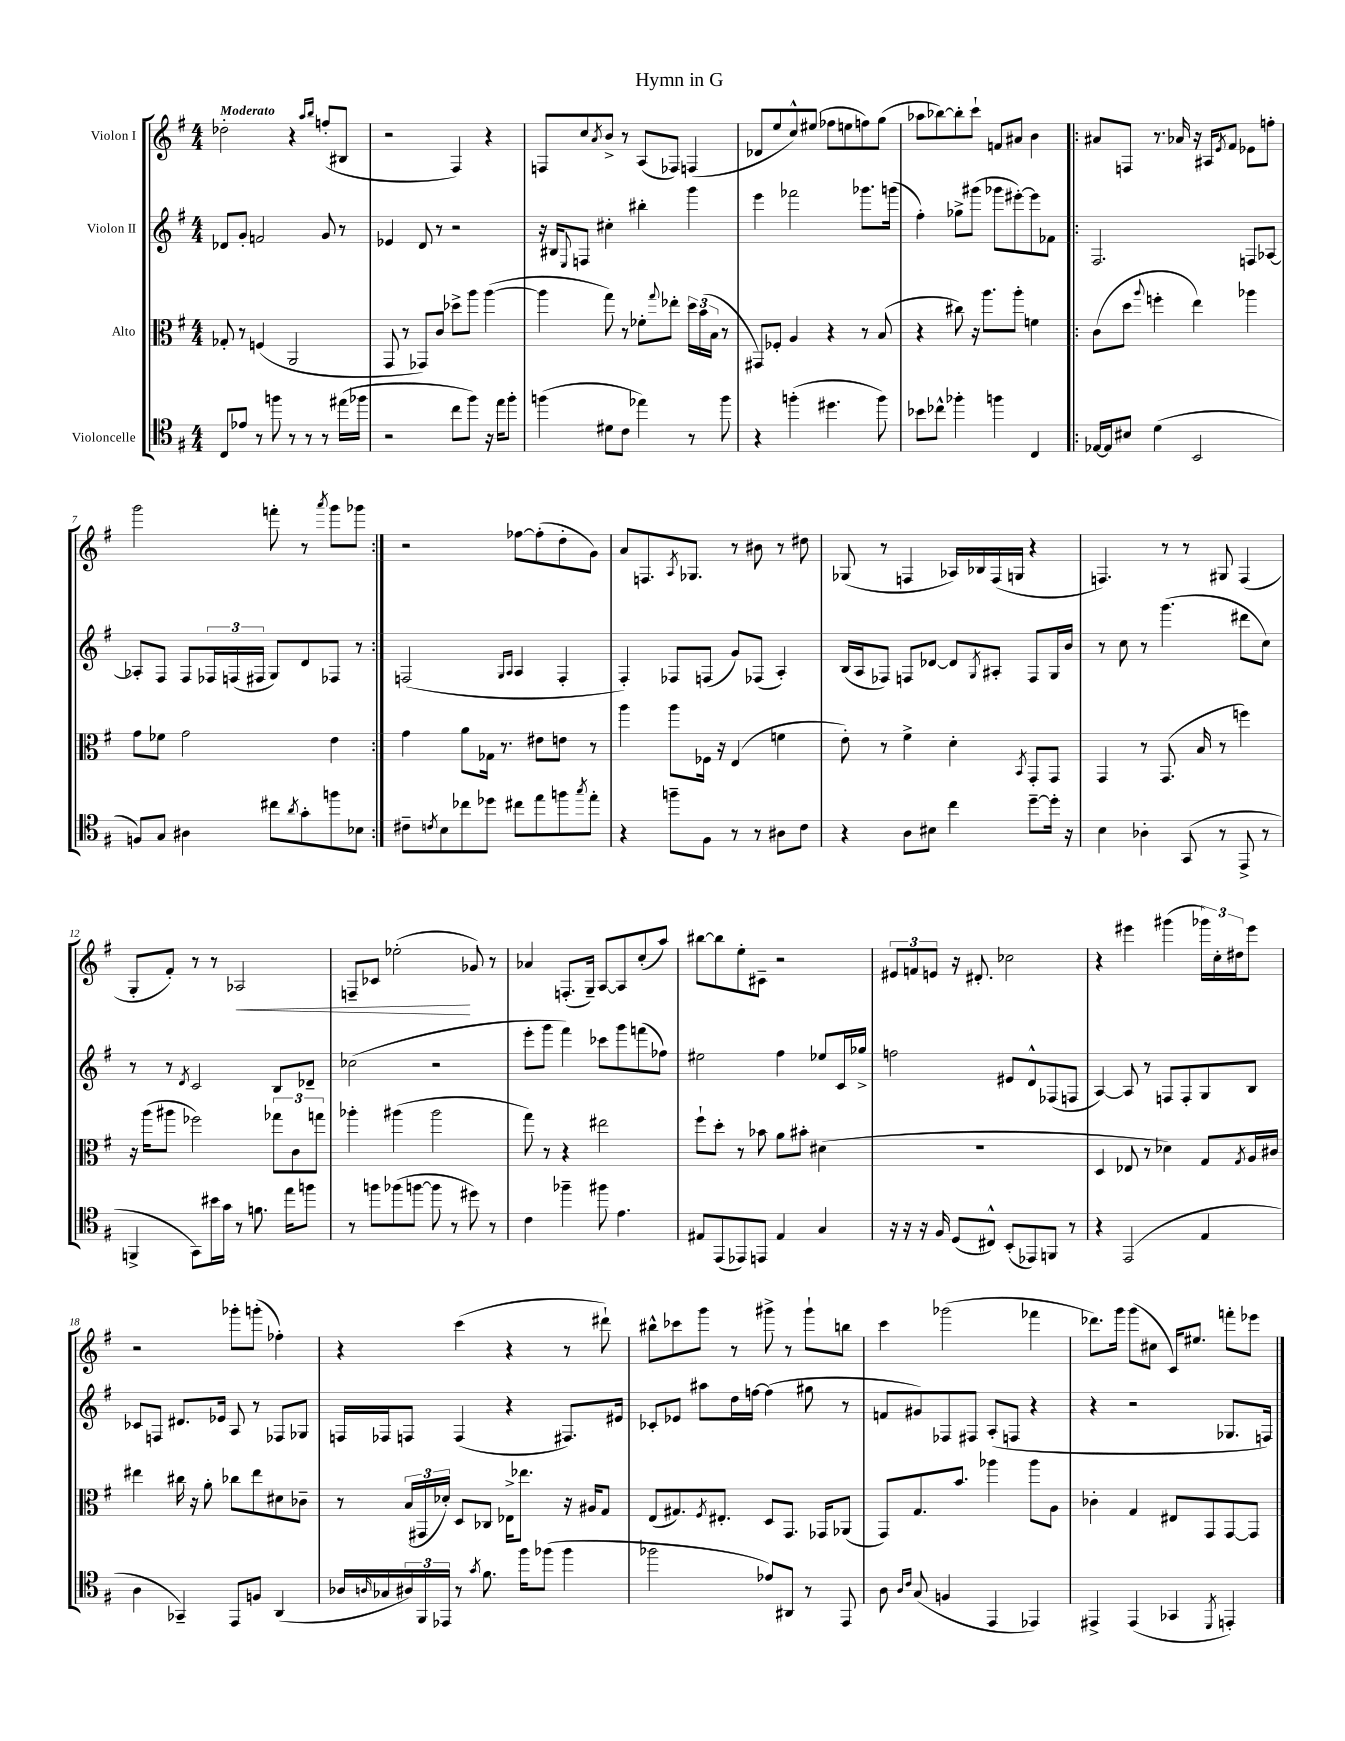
\header { title = "Hymn in G" }
<<
\new StaffGroup <<
\new Staff = "s0" \with { instrumentName = "Violon I" } {
    \clef treble \key g \major \numericTimeSignature \time 4/4 \tempo "Moderato"
    des''2-. r4 \grace { a''16 b''16 } f''8-.( bis8 |
    r2 fis4) r4 |
    f8 c''8 \acciaccatura { a'8 } b'8-> r8 a8( fes8) f4( |
    des'8 e''8 c''8-^) eis''8( fes''8 e''8 f''8) g''8( |
    aes''8 bes''8~) bes''8-. c'''8-! f'8 ais'8 b'4 |
    \repeat volta 2 { ais'8 f8 r8. aes'16 r16 ais16 \acciaccatura { e'8 } fis'8 ees'8 f''8-. |
    g'''2 f'''8-. r8 \acciaccatura { a'''8 } g'''8 ges'''8 | }
    r2 fes''8~ fes''8-.( d''8-. g'8) |
    a'8 f8. \acciaccatura { a8 } ges8. r8 bis'8 r8 dis''8 |
    ges8( r8 f4 aes16) bes16 f16( g16 r4 |
    f4.) r8 r8 gis8 f4( |
    g8-. fis'8-.) r8 r8 aes2\< |
    f8-- ces'8 ees''2-.\!( ges'8) r8 |
    aes'4 f8.-.( g16--) a8~ a8 c''8-.( a''8) |
    bis''8~ bis''8 e''8-. cis'8-- r2 |
    \tuplet 3/2 { eis'8 f'8 e'8 } r16 dis'8.-. ces''2 |
    r4 eis'''4 gis'''4( \tuplet 3/2 { ges'''16) c''16-. dis''16 } eis'''8 |
    r2 ges'''8-. g'''8-.( fes''4-.) |
    r4 c'''4( r4 r8 dis'''8-!) |
    bis''8-^ ces'''8 g'''8 r8 gis'''8-> r8 gis'''8-! b''8 |
    c'''4 ges'''2( fes'''4 |
    des'''8.) g'''16 g'''8( cis''8 c'16) eis''8. f'''8-. ees'''8 \bar "|." |
}
\new Staff = "s1" \with { instrumentName = "Violon II" } {
    \clef treble \key g \major \numericTimeSignature \time 4/4
    des'8 g'8-. f'2 g'8 r8 |
    ees'4 d'8 r8 r2 |
    r16 bis16 \appoggiatura { e8 } f8 cis''4-. bis''4-. g'''4 |
    e'''4 fes'''2 ges'''8. g'''16( |
    fis''4-.) ges''8-> gis'''8( ges'''8 eis'''8~-.) eis'''8 fes'8 |
    \repeat volta 2 { fis2. f8 aes8~ |
    aes8-. fis8 fis8 \tuplet 3/2 { fes16 f16( fis16 } g8) d'8 fes8 r8 | }
    f2( \grace { g16 a16 } a4 f4-. |
    fis4-.) fes8 f8( g'8) fes8( a4-.) |
    b16( a16 fes8) f8 des'8~ des'8 \acciaccatura { g8 } ais8-. f8 g16 b'16 |
    r8 c''8 r8 g'''4.( dis'''8 c''8) |
    r8 r8 \acciaccatura { d'8 } c'2 b8 des'8-- |
    ces''2( r2 |
    e'''8-. g'''8 fis'''4) ces'''8 g'''8 f'''8( fes''8) |
    eis''2 fis''4 ees''8 c'16 ges''16-> |
    f''2 eis'8 d'8-^ fes8( f8 |
    a4~) a8 r8 f8 f8-. g8 b8 |
    ces'8 f8 dis'8. ees'16 a8 r8 fes8 ges8 |
    f16 fes16 f8 f4( r4 fis8.) eis'16 |
    ces'8-. ees'8 ais''8 d''16 f''16~ f''4( gis''8 r8 |
    f'8 gis'8) fes8 fis8 a8-.( f8 r4 |
    r4 r2 ges8. f16) \bar "|." |
}
\new Staff = "s2" \with { instrumentName = "Alto" } {
    \clef alto \key g \major \numericTimeSignature \time 4/4
    ges8-. r8 f4( a,2 |
    g,8 r8 ges,8) c'8 des''8-> a''8 a''4~( |
    a''4 g''8) r8 fes'8-. \appoggiatura { g''8 } ees''8-. \tuplet 3/2 { d''16 b'16( b16 } r8 |
    gis,8) fes8-. a4 r4 r8 b8( |
    r4 cis''8) r16 a''8. a''8-. f'4 |
    \repeat volta 2 { c'8( d''8 \appoggiatura { a''8 } f''4-. e''4) aes''4 |
    g'8 fes'8 g'2 e'4 | }
    g'4 a'8 ges16 r8. eis'8 e'8 r8 |
    a''4 a''8 fes16 r16 e4( f'4 |
    e'8-.) r8 fis'4-> d'4-. \acciaccatura { b,8 } g,8-. g,8 |
    g,4 r8 g,8.( b16 r8 f''4) |
    r16 a''16( ais''8 fes''2) \tuplet 3/2 { ges''8 c'8 g''8 } |
    aes''4-. ais''4( ais''2 |
    g''8) r8 r4 eis''2 |
    fis''8-! d''8-. r8 bes'8 a'8 bis'8-. dis'4( |
    R1 |
    d4 ees8 r8 des'4) g8 \acciaccatura { g8 } a16 cis'16 |
    eis''4 cis''16 r16 a'8-. ces''8 eis''8 dis'8 ces'8-- |
    r8 \tuplet 3/2 { b16( gis,16 des'16-.) } d8 ces8 ees16-> ees''8. r16 ais16 g8 |
    e8( gis8.) \acciaccatura { fis8 } eis8.-. d8 g,8. ges,16 aes,8( |
    g,8) g8. b'8. aes''4 aes''8 a8 |
    ces'4-. g4 eis8 g,8 g,8~ g,8 \bar "|." |
}
\new Staff = "s3" \with { instrumentName = "Violoncelle" } {
    \clef tenor \key g \major \numericTimeSignature \time 4/4
    c8 ees'8 r8 f''8 r8 r8 r8 eis''16( fes''16 |
    r2 c''8 fis''8) r16 e''16 fis''8-. |
    f''4( dis'8 c'8 ees''4) r8 f''8 |
    r4 f''4-.( dis''4. f''8) |
    bes'8 ces''8-^ fes''4-. f''4 c4 |
    \repeat volta 2 { ees16~ ees16 bis8 d'4( b,2 |
    f8) g8 ais4 cis''8 \acciaccatura { a'8 } g'8-. f''8 bes8 | }
    cis'8-- \acciaccatura { c'8 } b8 ces''8 des''8 cis''8 e''8 f''8 \acciaccatura { g''8 } e''8-. |
    r4 f''8-- fis8 r8 r8 ais8 c'8 |
    r4 a8 bis8 c''4 d''8~-- d''16-. r16 |
    b4 aes4-. g,8( r8 e,8-> r8 |
    f,4-> g,8) bis'16 g'16 r8 f'8. e''16 f''8 |
    r8 f''8 fes''8( f''8~ f''8 r8 dis''8) r8 |
    c'4 fes''4-- fis''8 e'4. |
    eis8 e,8( ees,8) e,8 eis4 g4 |
    r16 r16 r16 fis16 d8( cis8-^) b,8-.( ees,8) f,8 r8 |
    r4 e,2( e4 |
    a4 ges,4--) e,8 f8 a,4( |
    aes16 \grace { a16 } ges16 \tuplet 3/2 { ais16) fis,16 ees,16 } r8 \acciaccatura { g'8 } fis'8. fis''16 fes''8( fes''4 |
    fes''2 ees'8) ais,8 r8 e,8 |
    a8 \grace { a16 c'16 } g8( f4 e,4 ees,4) |
    eis,4-> eis,4( ges,4 \acciaccatura { d,8 } e,4-.) \bar "|." |
}
>>
>>
